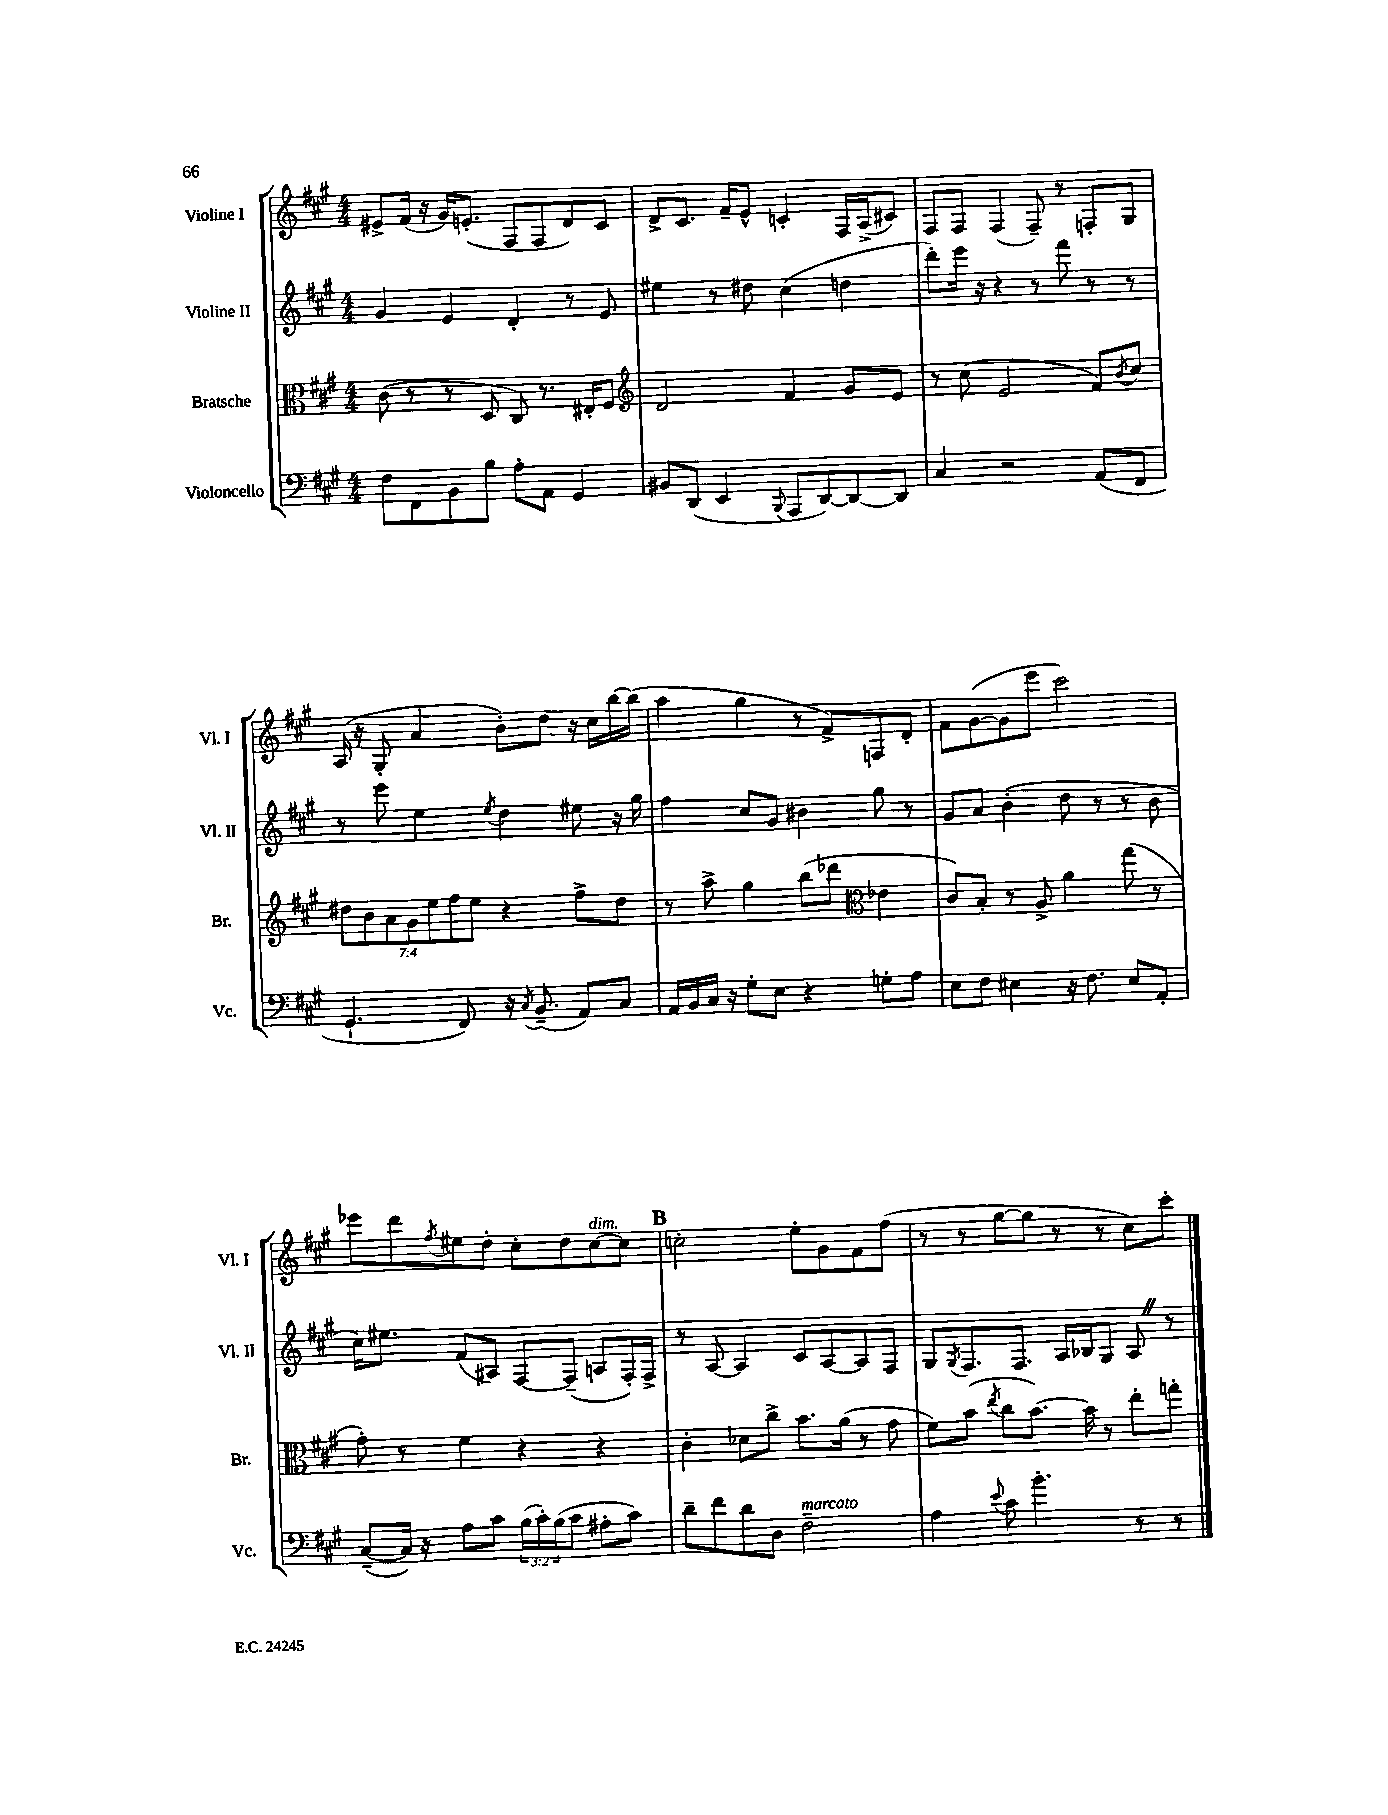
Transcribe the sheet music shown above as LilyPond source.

<<
\new StaffGroup <<
\new Staff = "s0" \with { instrumentName = "Violine I" shortInstrumentName = "Vl. I" } {
    \clef treble \key a \major \numericTimeSignature \time 4/4
    eis'8-> fis'16( r16 gis'16) e'8.-.( fis8 fis8 d'8) cis'8 |
    d'8-> cis'8. fis'16-- e'8-^ c'4-. fis16 a16->( cis'8) |
    fis8 fis8 fis4( fis8--) r8 f8-. gis8 |
    a16( r16 gis8-. a'4 b'8-.) d''8 r16 cis''16 b''16~ b''16( |
    a''4 gis''4 r8 fis'8->) f8 d'8-. |
    fis'8 gis'8~( gis'8 e'''8 cis'''2) |
    ees'''8 d'''8 \acciaccatura { fis''8 } eis''8 d''8-. cis''8-. d''8 cis''8~^\markup { \italic "dim." } cis''8 |
    \mark \markup { \bold "B" } c''2-. e''8-. gis'8 fis'8 fis''8( |
    r8 r8 gis''8~ gis''8 r8 r8 cis''8) cis'''8-. \bar "|." |
}
\new Staff = "s1" \with { instrumentName = "Violine II" shortInstrumentName = "Vl. II" } {
    \clef treble \key a \major \numericTimeSignature \time 4/4
    gis'4 e'4 d'4-. r8 e'8 |
    eis''4 r8 dis''8 cis''4( d''4 |
    d'''8-.) e'''16 r16 r4 r8 fis'''8 r8 r8 |
    r8 e'''8 e''4 \acciaccatura { e''8 } d''4 eis''8 r16 gis''16 |
    fis''4 cis''8 gis'8 bis'4 gis''8 r8 |
    gis'8 a'8 b'4-.( d''8 r8 r8 b'8 |
    cis''16) eis''8. fis'8( ais8) fis8~ fis8--( a8 fis16-.) fis16-> |
    \mark \markup { \bold "B" } r8 a8~ a4 cis'8 a8~ a8 fis8 |
    gis8 \acciaccatura { gis8 } fis8. fis8. a16 bes16 gis8 a8 \once \override BreathingSign.text = \markup { \musicglyph "scripts.caesura.straight" } \breathe r8 \bar "|." |
}
\new Staff = "s2" \with { instrumentName = "Bratsche" shortInstrumentName = "Br." } {
    \clef alto \key a \major \numericTimeSignature \time 4/4 \override Staff.TupletNumber.text = #tuplet-number::calc-fraction-text
    cis'8( r8 r8 d8 cis8) r8. eis16-. fis8 |
    \clef treble d'2 fis'4 gis'8 e'8 |
    r8 cis''8( e'2 fis'8) \acciaccatura { b'8 } cis''8 |
    \tuplet 7/4 { dis''8 b'8 a'8 gis'8 e''8 fis''8 e''8 } r4 fis''8-> dis''8 |
    r8 a''8-> gis''4 b''8( des'''8 \clef alto ees'4 |
    cis'8) b8-. r8 a8-> a'4 gis''8( r8 |
    gis'8-.) r8 fis'4 r4 r4 |
    \mark \markup { \bold "B" } cis'4-. des'8 cis''8-> b'8. a'16( r8 gis'8 |
    fis'8) b'8( \acciaccatura { e''8 } cis''8 b'8.~) b'16 r8 e''8-. g''8-. \bar "|." |
}
\new Staff = "s3" \with { instrumentName = "Violoncello" shortInstrumentName = "Vc." } {
    \clef bass \key a \major \numericTimeSignature \time 4/4 \override Staff.TupletNumber.text = #tuplet-number::calc-fraction-text
    fis8 fis,8 b,8 b8 a8-. a,8 gis,4 |
    bis,8 d,8( e,4 \appoggiatura { b,,8 } a,,8 d,8~) d,8~ d,8 |
    cis4 r2 a,8( fis,8 |
    gis,4.-! fis,8) r16 \acciaccatura { cis8 } b,8.--( a,8) cis8 |
    a,16 b,16 cis16 r16 gis8-. e8 r4 g8-. a8 |
    e8 fis8 eis4 r16 fis8. eis8 a,8-. |
    cis8~--( cis16) r16 a8 cis'8 \tuplet 3/2 { b16( cis'16-.) b16( } cis'8 ais8-. cis'8) |
    \mark \markup { \bold "B" } d'8-- fis'8 d'8 d8 fis2--^\markup { \italic "marcato" } |
    a4 \appoggiatura { e'8 } cis'8 b'4.-. r8 r8 \bar "|." |
}
>>
>>
\layout { \context { \Score \remove "Bar_number_engraver" } }
